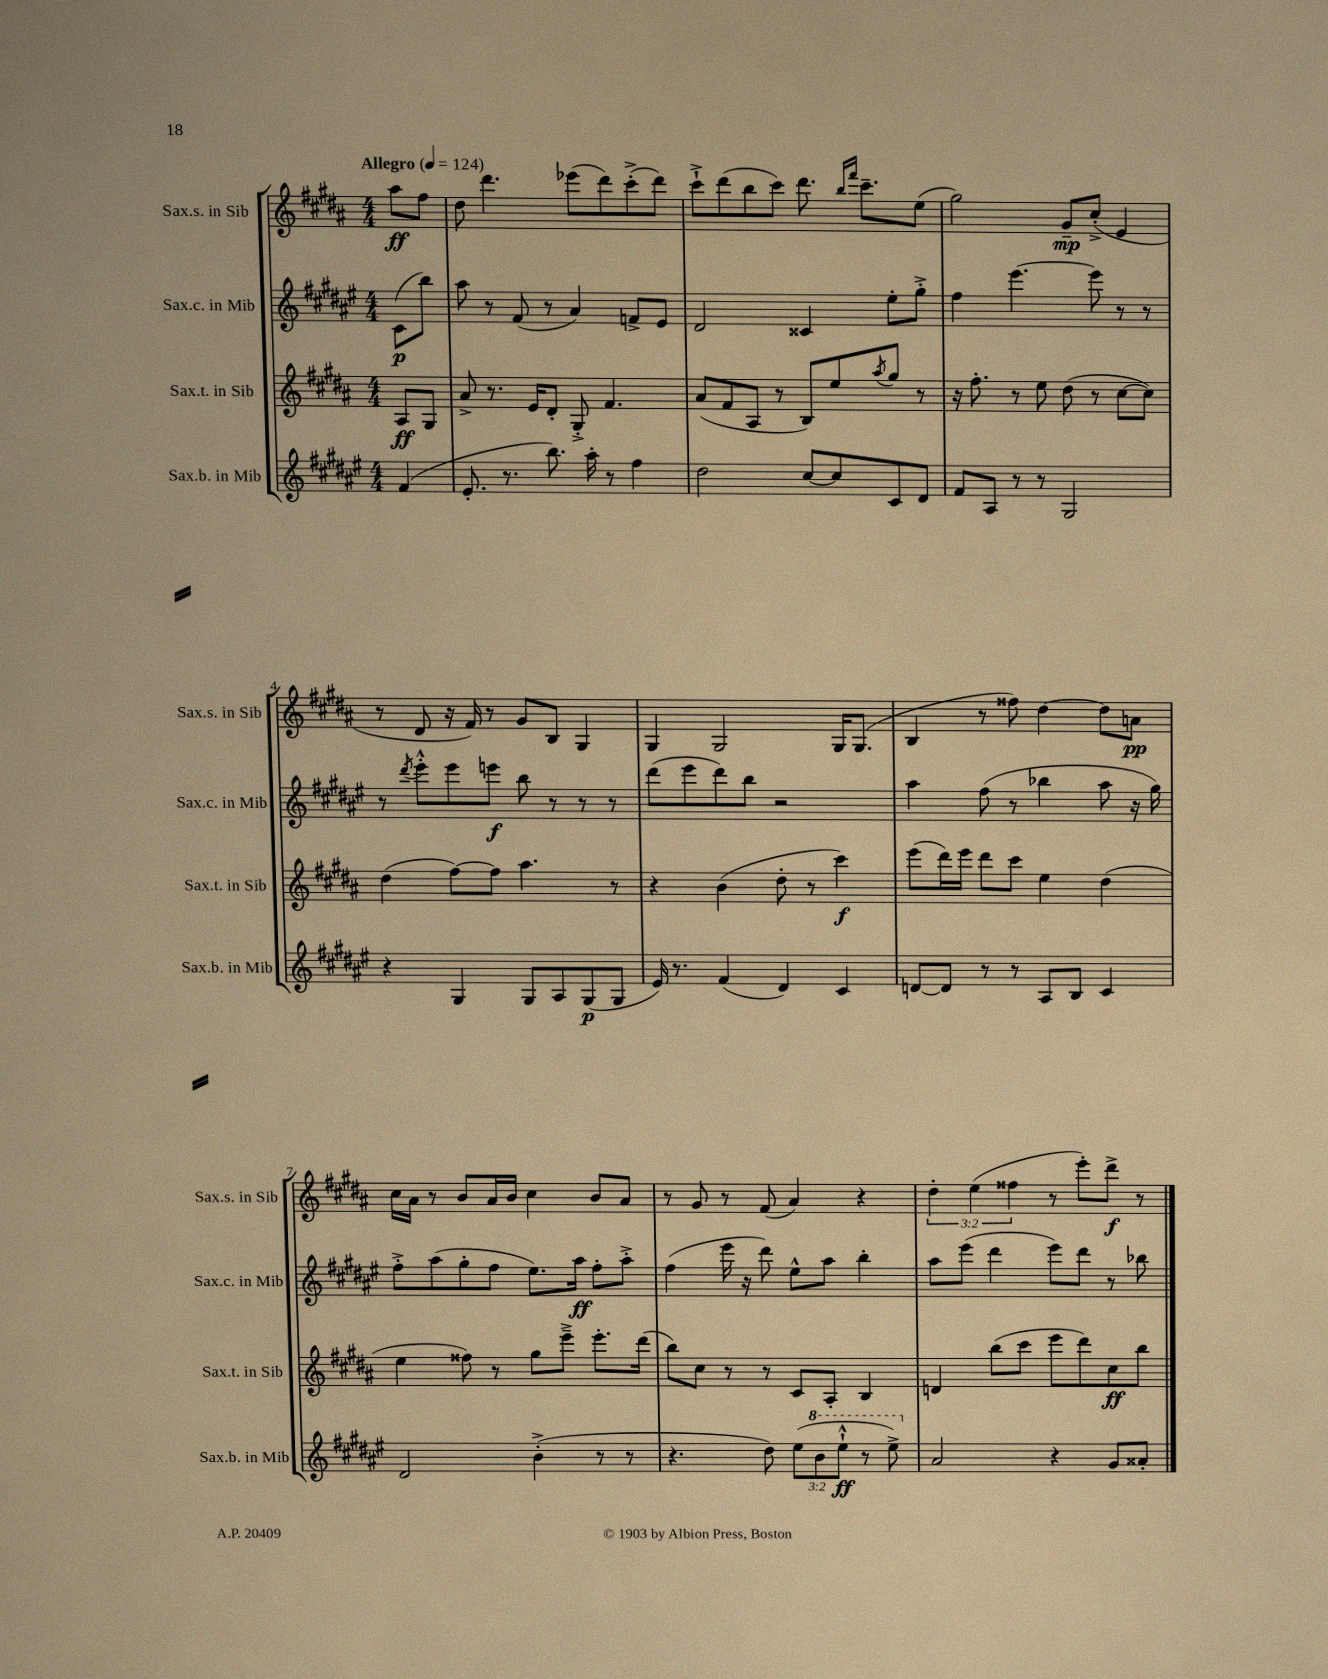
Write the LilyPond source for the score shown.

<<
\new StaffGroup <<
\new Staff = "s0" \with { instrumentName = "Sax.s. in Sib" shortInstrumentName = "Sax.s. in Sib" } {
    \clef treble \key b \major \numericTimeSignature \time 4/4 \override Staff.TupletNumber.text = #tuplet-number::calc-fraction-text \partial 4 \tempo "Allegro" 4 = 124
    ais''8\ff fis''8 |
    dis''8 dis'''4. ees'''8( dis'''8) cis'''8-.->( dis'''8) |
    cis'''8-!-> dis'''8( b''8 cis'''8) dis'''8. \grace { b''16 fis'''16 } cis'''8.-- e''8( |
    gis''2) gis'8--\mp cis''8-.->( e'4 |
    r8 dis'8 r16 fis'16) r8 gis'8 b8 gis4 |
    gis4 gis2 gis16 gis8.( |
    b4 r8 fisis''8) dis''4~ dis''8 a'8\pp |
    cis''16 ais'16 r8 b'8 ais'16 b'16 cis''4 b'8 ais'8 |
    r8 gis'8 r8 fis'8( ais'4) r4 |
    \tuplet 3/2 { dis''4-. e''4( fisis''4 } r8 e'''8-.) dis'''8->\f r8 \bar "|." |
}
\new Staff = "s1" \with { instrumentName = "Sax.c. in Mib" shortInstrumentName = "Sax.c. in Mib" } {
    \clef treble \key fis \major \numericTimeSignature \time 4/4 \partial 4
    cis'8\p( b''8) |
    ais''8 r8 fis'8( r8 ais'4) f'8-> eis'8 |
    dis'2 cisis'4 eis''8-. gis''8-.-> |
    fis''4 eis'''4.~ eis'''8 r8 r8 |
    r8 \acciaccatura { dis'''8 } eis'''8-.-^ eis'''8 e'''8\f b''8 r8 r8 r8 |
    dis'''8( eis'''8 dis'''8) b''8 r2 |
    ais''4 fis''8( r8 bes''4 ais''8 r16 gis''16) |
    fis''8-.-> ais''8( gis''8-. fis''8 eis''8.) ais''16\ff fis''8-. ais''8-.-> |
    fis''4( eis'''16 r16 dis'''8) eis''8-^ ais''8 b''4-. |
    ais''8 eis'''8( dis'''4 eis'''8) dis'''8 r8 bes''8 \bar "|." |
}
\new Staff = "s2" \with { instrumentName = "Sax.t. in Sib" shortInstrumentName = "Sax.t. in Sib" } {
    \clef treble \key b \major \numericTimeSignature \time 4/4 \partial 4
    ais8\ff gis8 |
    ais'8-> r8. e'16 dis'8-. gis8-.-> fis'4. |
    ais'8( fis'8 ais8 r8 b8) e''8 \acciaccatura { ais''8 } gis''8 r8 |
    r16 fis''8.-. r8 e''8 dis''8( r8 cis''8~ cis''8) |
    dis''4( fis''8~) fis''8 ais''4. r8 |
    r4 b'4( dis''8-. r8 cis'''4\f) |
    e'''8( dis'''16) e'''16 dis'''8 cis'''8 e''4 dis''4( |
    e''4 fisis''8) r8 gis''8 e'''8---> e'''8.-. dis'''16( |
    b''8) cis''8 r8 r8 cis'8 ais8-. b4 |
    d'4 b''8( cis'''8 e'''8 dis'''8) cis''8\ff b''8 \bar "|." |
}
\new Staff = "s3" \with { instrumentName = "Sax.b. in Mib" shortInstrumentName = "Sax.b. in Mib" } {
    \clef treble \key fis \major \numericTimeSignature \time 4/4 \override Staff.TupletNumber.text = #tuplet-number::calc-fraction-text \partial 4
    fis'4( |
    eis'8.-. r8. b''8.) ais''16-. r8 fis''4 |
    dis''2 cis''8~ cis''8 cis'8 dis'8 |
    fis'8 ais8 r8 r8 gis2 |
    r4 gis4 gis8 ais8 gis8\p( gis8 |
    eis'16) r8. fis'4( dis'4) cis'4 |
    d'8~ d'8 r8 r8 ais8 b8 cis'4 |
    dis'2 b'4-.->( r8 r8 |
    r4. dis''8) \tuplet 3/2 { eis''8( \ottava #1 b''8 eis'''8-!-^\ff } r8 eis'''8->) \ottava #0 |
    ais'2 r4 gis'8 aisis'8-. \bar "|." |
}
>>
>>
